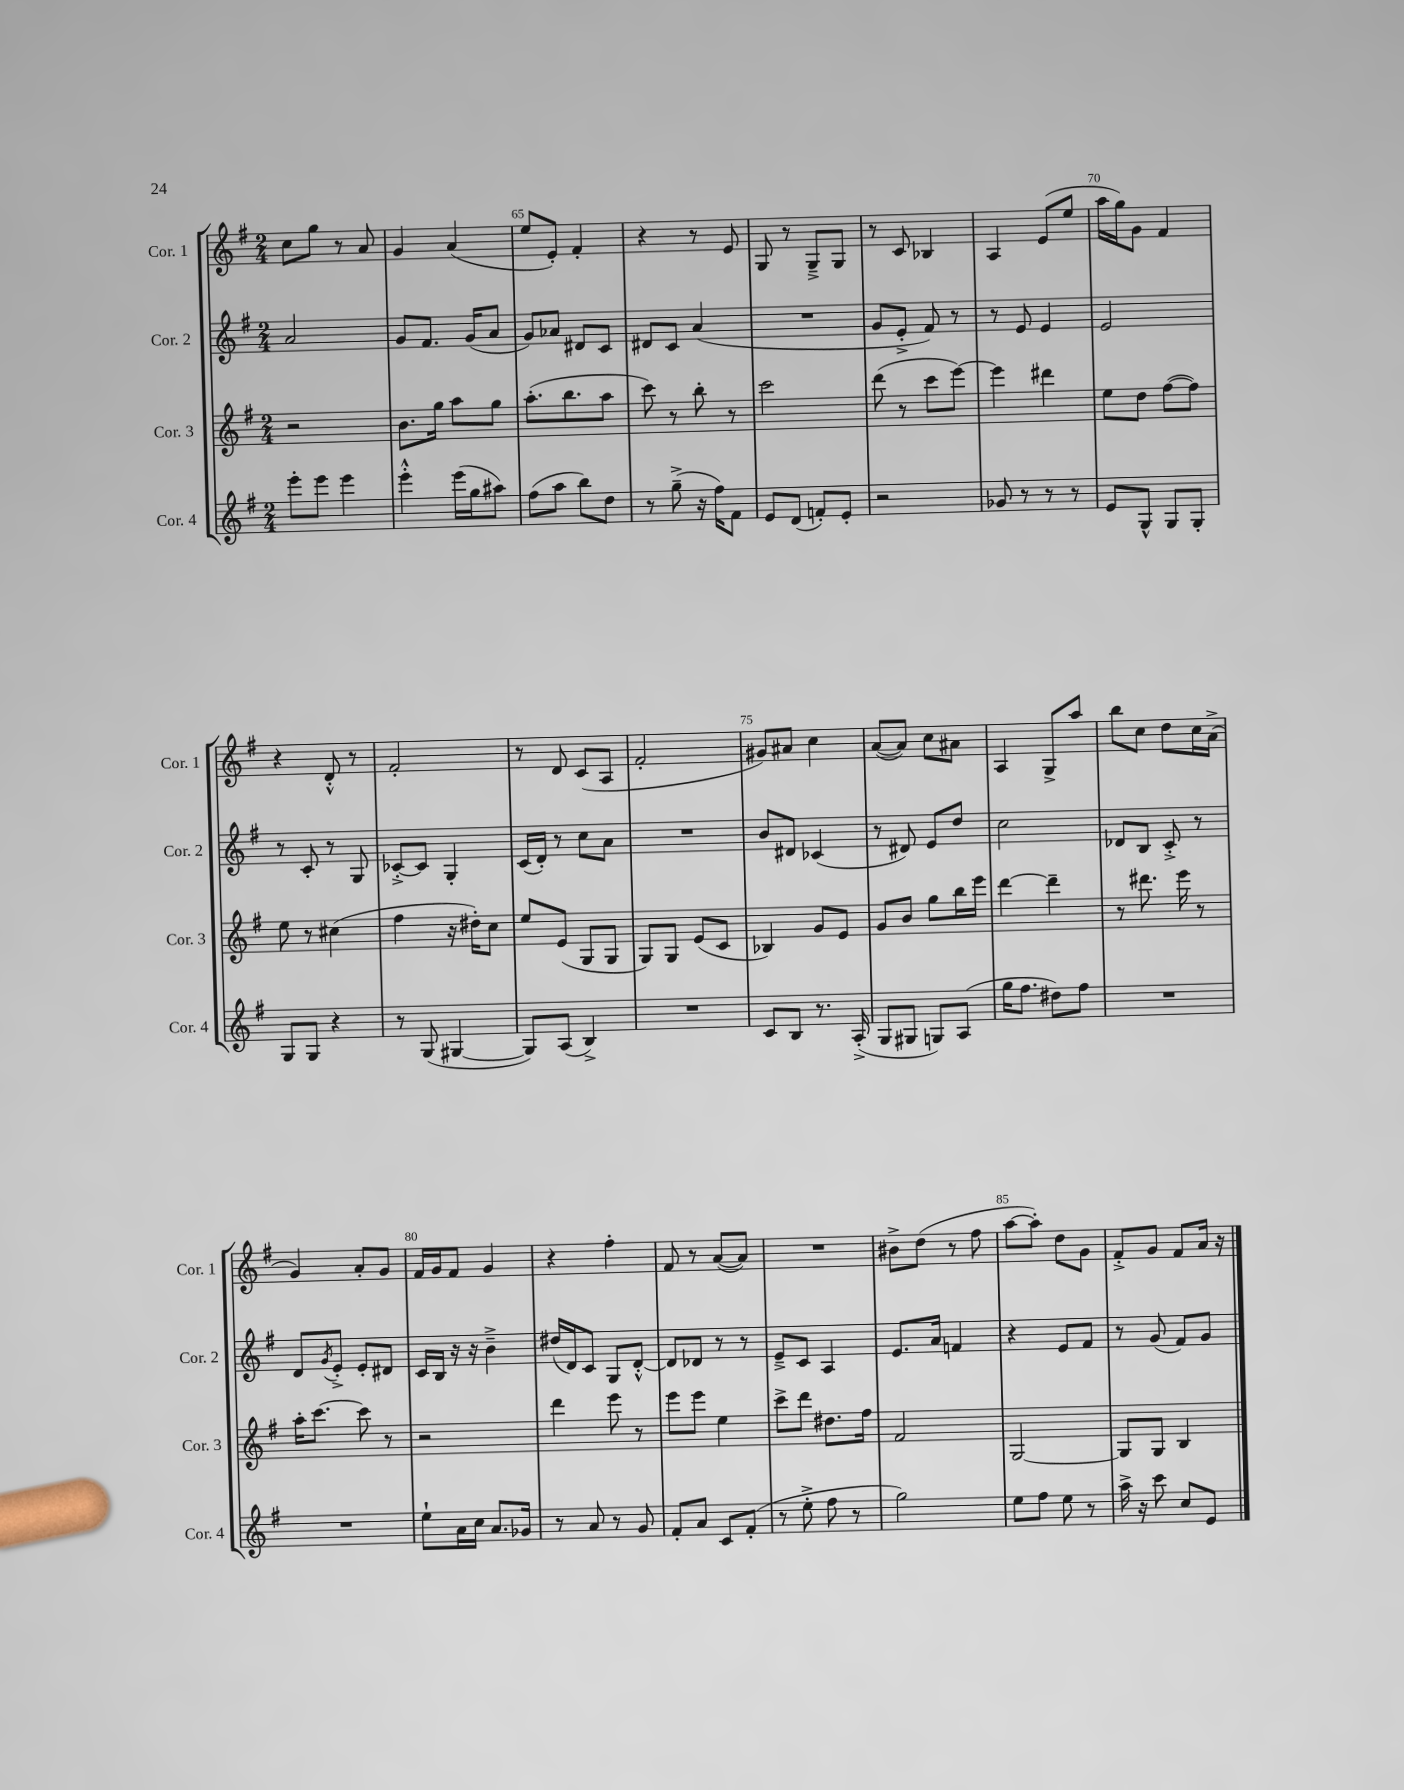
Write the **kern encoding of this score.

**kern	**kern	**kern	**kern
*staff4	*staff3	*staff2	*staff1
*clefG2	*clefG2	*clefG2	*clefG2
*k[f#]	*k[f#]	*k[f#]	*k[f#]
*M2/4	*M2/4	*M2/4	*M2/4
8eee'	2r	2a	8cc
8eee	.	.	8gg
4eee	.	.	8r
.	.	.	8a
=	=	=	=
4eee'^^	8.b	8g	4g
.	.	8.f#	.
.	16gg	.	.
(16eee	8aa	.	(4a
16gg	.	(16g	.
8aa#)	8gg	8a	.
=	=	=	=
(8ff#	(8.aa'	8g)	8ee
8aa	.	8a-	8e')
.	8.bb	.	.
8bb)	.	8d#	4f#'
8dd	8aa	8c	.
=	=	=	=
8r	8ccc)	8d#	4r
(8gg~^	8r	8c	.
16r	8bb'	(4a	8r
16ff#)	.	.	.
8f#	8r	.	8e
=	=	=	=
8e	2ccc	2r	8G
(8d	.	.	8r
8f')	.	.	8G~^
8e'	.	.	8G
=	=	=	=
2r	(8ddd	8g	8r
.	8r	8e'^	8c
.	8ccc	8f#)	4B-
.	[8eee)	8r	.
=	=	=	=
8g-	4eee]	8r	4A
8r	.	8e	.
8r	4ddd#	4e	(8e
8r	.	.	8ee
=	=	=	=
8e	8ee	2e	16aa
.	.	.	16gg)
8G^^	8dd	.	8g
8G	([8ff#	.	4f#
8G'	8ff#])	.	.
=	=	=	=
8G	8ee	8r	4r
8G	8r	8c'	.
4r	(4cc#	8r	8d'^^
.	.	8G	8r
=	=	=	=
8r	4ff#	[8c-'^	2f#'
(8G	.	8c-]	.
[4G#	16r	4G'	.
.	16dd#')	.	.
.	8cc	.	.
=	=	=	=
8G#])	8ee	(16c	8r
.	.	16d')	.
(8A	(8e	8r	8d
4B^)	8G	8cc	(8c
.	8G	8a	8A
=	=	=	=
2r	8G)	2r	2f#'
.	8G	.	.
.	(8e	.	.
.	8c	.	.
=	=	=	=
8c	4B-)	8b	8g#)
8B	.	8d#	8a#
8.r	8g	(4c-	4cc
.	8e	.	.
(16A'^	.	.	.
=	=	=	=
8G	8g	8r	([8a
8G#	8b	8d#)	8a])
8G)	8gg	8e	8cc
(8A	16bb	8dd	8a#
.	16eee	.	.
=	=	=	=
16gg	[4ddd	2cc	4A
8.ff#	.	.	.
8dd#)	4ddd~]	.	8G^
8ff#	.	.	8aa
=	=	=	=
2r	8r	8d-	8bb
.	8.ddd#	8B	8cc
.	.	8c'^	8dd
.	16eee	.	.
.	8r	8r	16cc
.	.	.	(16a^
=	=	=	=
2r	16aa'	8d	4g)
.	[8.ccc	.	.
.	.	8qg	.
.	.	8e'^	.
.	8ccc]	8e'	8a'
.	8r	8d#	8g
=	=	=	=
8ee`	2r	16c	16f#
.	.	16B	16g
16a	.	16r	8f#
16cc	.	16r	.
8.a	.	4b~^	4g
16g-	.	.	.
=	=	=	=
8r	4ddd	(16dd#	4r
.	.	16d)	.
8a	.	8c	.
8r	8eee	8G	4ff#'
8g	8r	[8d'^^	.
=	=	=	=
8f#'	8eee	8d]	8f#
8a	8eee	8d-	8r
8c	4ee	8r	([8a
(8f#'	.	8r	8a])
=	=	=	=
8r	8ccc^	8e~^	2r
8ee'^	8ddd	8c	.
8ff#	8.dd#	4A	.
8r	.	.	.
.	16ff#	.	.
=	=	=	=
2gg)	2f#	8.e	8b#^
.	.	.	(8dd
.	.	16a	.
.	.	4f	8r
.	.	.	8ff#
=	=	=	=
8ee	[2G	4r	[8aa
8ff#	.	.	8aa'])
8ee	.	8e	8dd
8r	.	8f#	8g
=	=	=	=
16aa^	8G]	8r	8f#'^
16r	.	.	.
8ccc	8G	(8g	8g
8cc	4B	8f#)	8f#
8e	.	8g	16a
.	.	.	16r
==	==	==	==
*-	*-	*-	*-
